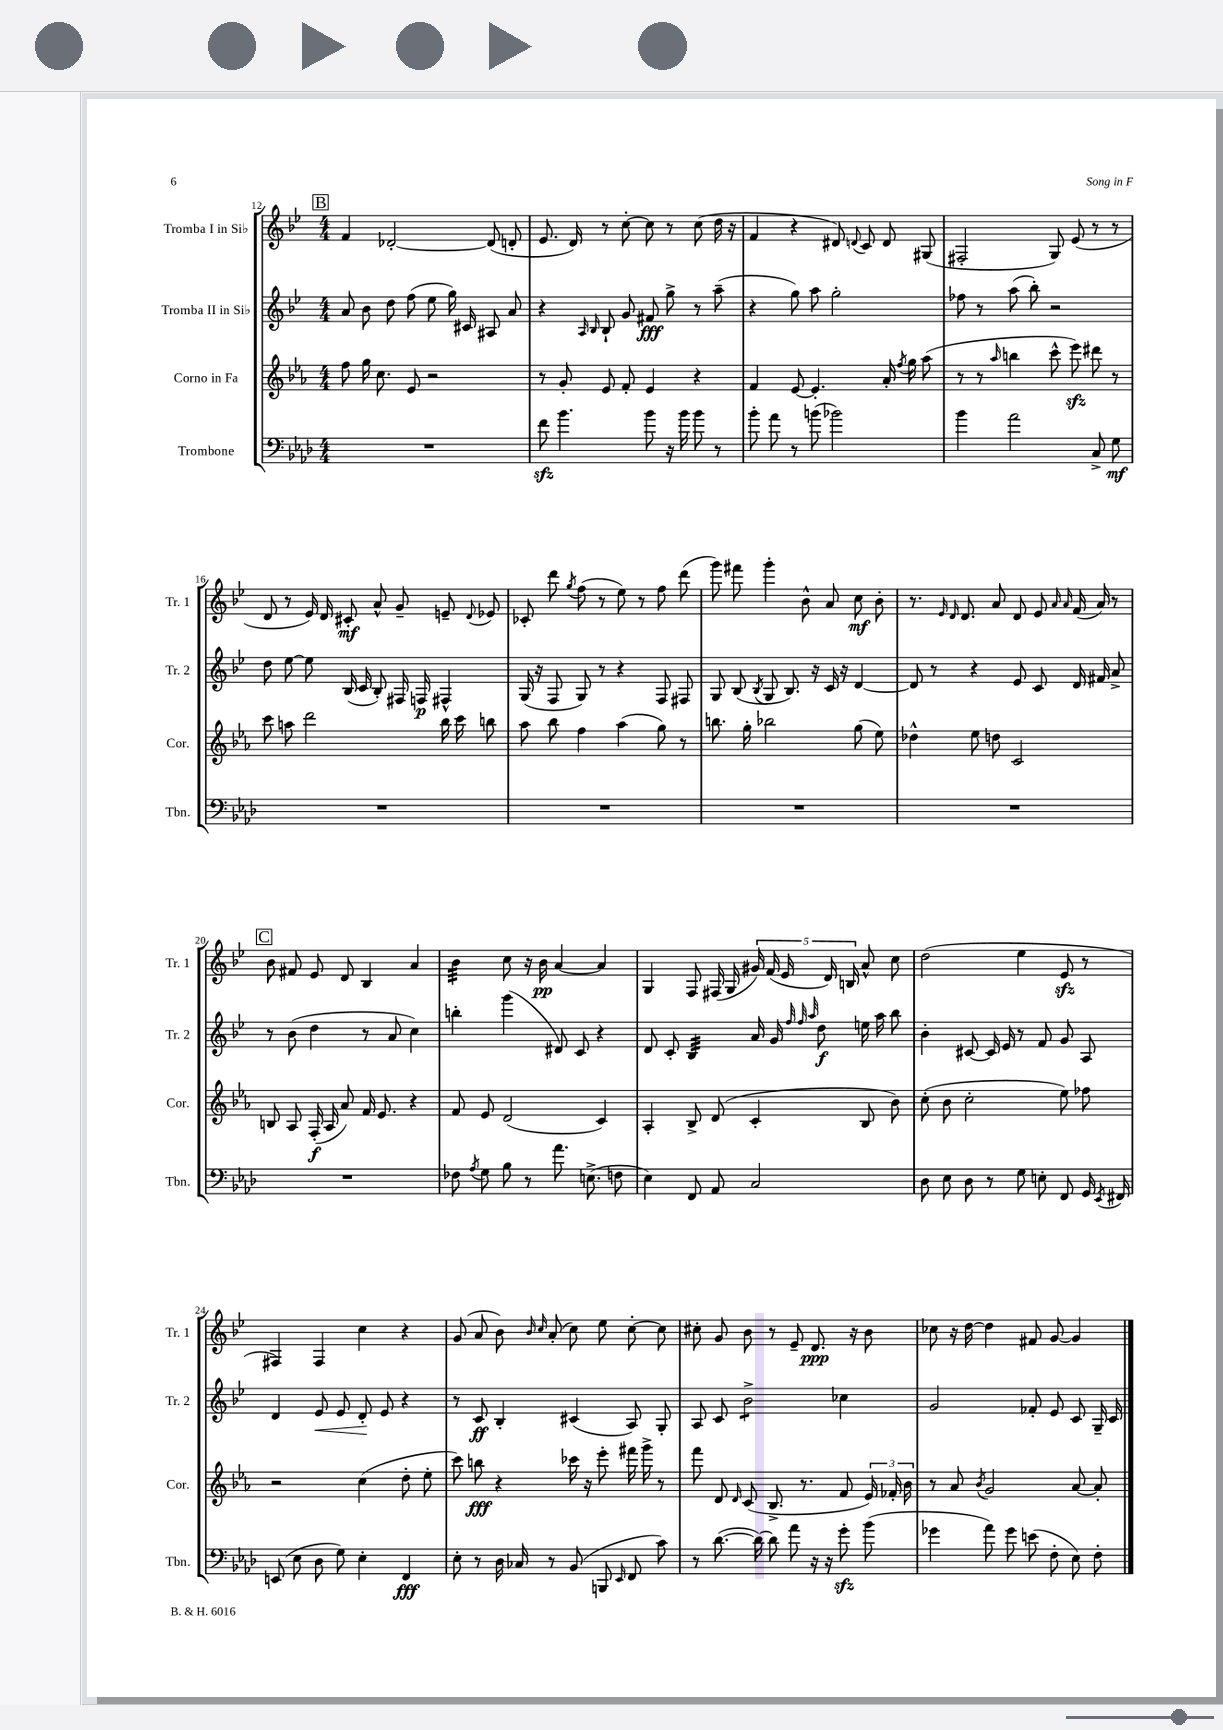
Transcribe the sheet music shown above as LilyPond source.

<<
\new StaffGroup <<
\new Staff = "s0" \with { instrumentName = "Tromba I in Sib" shortInstrumentName = "Tr. 1" } {
    \clef treble \key bes \major \numericTimeSignature \time 4/4
    \autoBeamOff \mark \markup { \box "B" } f'4 des'2~-. des'8( d'8-. |
    ees'8. d'16) r8 c''8~-. c''8 r8 c''8( d''16 r16 |
    f'4 r4 dis'8) \appoggiatura { d'8 } c'8 d'8 gis8( |
    fis2-. g8) ees'8( r8 r8 |
    d'8 r8 ees'16) d'16 cis'8-.\mf a'8-^ g'8-- e'8-- \appoggiatura { d'8 } ees'8 |
    ces'8-. d'''8 \acciaccatura { g''8 } f''8( r8 ees''8) r8 f''8 d'''8( |
    g'''8) fis'''8 g'''4-. bes'8-^ a'8 c''8\mf bes'8-. |
    r8. \grace { ees'16 d'16 } d'8. a'8 d'8 ees'8 \grace { a'16 a'16 } f'16( a'16) r8 |
    \mark \markup { \box "C" } bes'8 fis'8 ees'8 d'8 bes4 a'4 |
    bes'4:32 c''8 r16 bes'16\pp a'4~ a'4 |
    g4 f8 fis16( g16 \tuplet 5/4 { gis'16) f'16( ees'16 d'16) b16 } a'8-^ c''8 |
    d''2( ees''4 ees'8\sfz r8 |
    fis4) fis4 c''4 r4 |
    g'8( a'8 bes'8) \grace { bes'16 c''16 } a'8-.( c''8) ees''8 c''8~-. c''8 |
    cis''8-. g'8 bes'8 r8 ees'8-- d'8.\ppp r16 bes'8 |
    ces''8 r16 d''16~ d''4 fis'8 g'8~ g'4 \bar "|." |
}
\new Staff = "s1" \with { instrumentName = "Tromba II in Sib" shortInstrumentName = "Tr. 2" } {
    \clef treble \key bes \major \numericTimeSignature \time 4/4
    \autoBeamOff \mark \markup { \box "B" } a'8 bes'8 d''8 f''8( ees''8 g''16) cis'16 ais8 a'8 |
    r4 \grace { a16 bes16 } bes8-! g'8 fis'8\fff g''8-> r8 a''8--( |
    r4 g''8) a''8 g''2-. |
    fes''8 r8 a''8( bes''8-.) r2 |
    d''8 ees''8~ ees''8 bes16( c'16 bes8-.) fis16 f16\p fis4-^ |
    g16( r16 f8 g8) r8 r4 f8 fis8 |
    g8 bes8( \acciaccatura { bes8 } g8 bes8.) r16 c'16 r16 d'4~ |
    d'8 r8 r4 ees'8 c'8 d'16 fis'16 a'8-> |
    \mark \markup { \box "C" } r8 bes'8( d''4 r8 a'8 c''4) |
    b''4-. g'''4( dis'8) c'8 r4 |
    d'8 c'8-. bes4:32 a'16 g'16 \grace { f''32 f''32 a''32 } d''8\f e''16 a''16 bes''8 |
    bes'4-. cis'8~ cis'16 ees'16 r8 f'8 g'8 a8 |
    d'4 ees'8\< ees'8 d'8-.\! ees'8 r4 |
    r8 c'8\ff bes4-. cis'4( a8) g8-. |
    a8 c'8 bes'2:8-> ces''4 |
    g'2 fes'8-. ees'8 c'8 g16-- c'16 \bar "|." |
}
\new Staff = "s2" \with { instrumentName = "Corno in Fa" shortInstrumentName = "Cor." } {
    \clef treble \key ees \major \numericTimeSignature \time 4/4
    \autoBeamOff \mark \markup { \box "B" } f''8 g''16 c''8. ees'8 r2 |
    r8 g'8-. ees'8 f'8-. ees'4 r4 |
    f'4 ees'8~ ees'4.-. aes'16-. \acciaccatura { f''8 } g''16 aes''8( |
    r8 r8 \grace { aes''16 } b''4 c'''8-^ ees'''8\sfz) dis'''8 r8 |
    c'''8 a''8 d'''2 bes''16 c'''16 b''8 |
    aes''8 bes''8 f''4 aes''4( g''8) r8 |
    b''8. g''16-. bes''2 g''8( ees''8) |
    des''4-^ ees''8 d''8 c'2 |
    \mark \markup { \box "C" } b8 aes8 f16-.\f( aes16 aes'8) f'16 ees'8. r4 |
    f'8 ees'8 d'2( c'4) |
    aes4-. bes8-> d'8( c'4-. bes8 bes'8) |
    c''8-.( bes'8 c''2-. ees''8) fes''8 |
    r2 c''4( d''8-. ees''8-. |
    c'''8) b''8\fff r4 ces'''16 r16 ees'''8-. fis'''16 g'''16-> r8 |
    f'''8 d'8 \grace { d'16 } c'8( bes8.-> r8. f'8 \tuplet 3/2 { ees'16) fes'16-. bes'16 } |
    r8 aes'8 \acciaccatura { bes'8 } g'2 aes'8~ aes'8-. \bar "|." |
}
\new Staff = "s3" \with { instrumentName = "Trombone" shortInstrumentName = "Tbn." } {
    \clef bass \key aes \major \numericTimeSignature \time 4/4
    \autoBeamOff \mark \markup { \box "B" } R1 |
    f'8\sfz bes'4. bes'8 r16 bes'16 bes'8 r8 |
    bes'8-. aes'8 r8 b'8( bes'2) |
    bes'4 aes'2 c8-> g8\mf |
    R1 |
    R1 |
    R1 |
    R1 |
    \mark \markup { \box "C" } R1 |
    fes8 \acciaccatura { aes8 } g8 bes8 r8 aes'8. e8.->( f8 |
    ees4) f,8 aes,8 c2 |
    des8 ees8 des8 r8 g8 e8-. f,8 g,16 \acciaccatura { ees,8 } fis,16 |
    e,8( ees8 des8 g8) ees4-. f,4\fff |
    ees8-. r8 des16 ces16 r8 bes,8( b,,8 \grace { ees,16 } f,8 c'8) |
    r8 des'8.~( des'16~) des'8 aes'8 r16 r16 g'8-.\sfz bes'8( |
    ges'4 aes'8) ges'8 e'8( f8-. ees8) f8-. \bar "|." |
}
>>
>>
\layout { \context { \Score currentBarNumber = #12 } }
